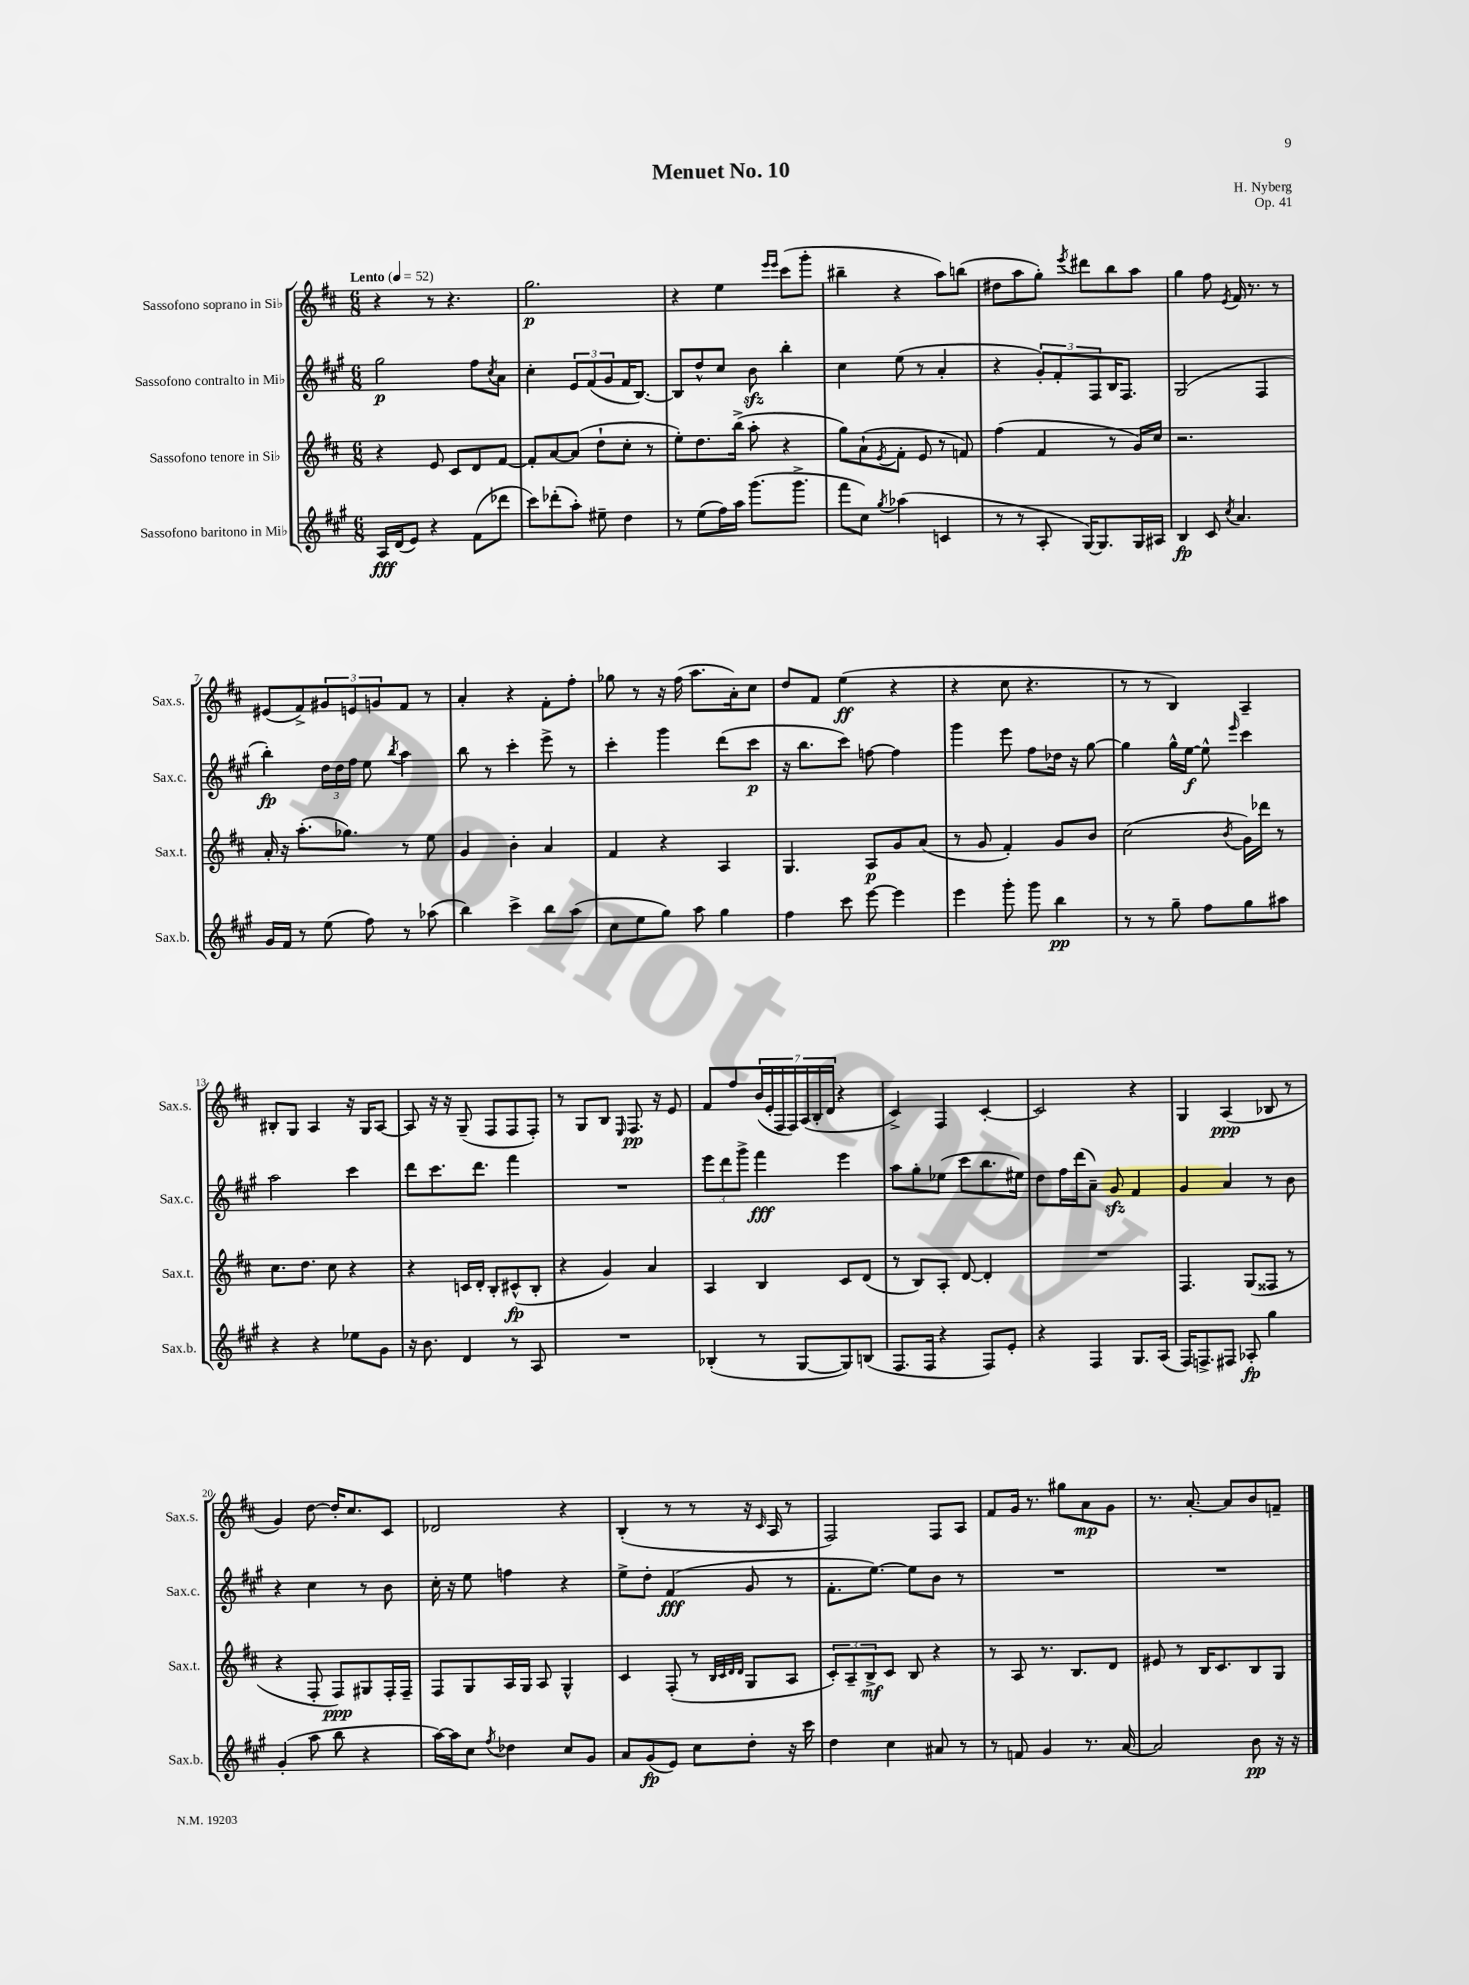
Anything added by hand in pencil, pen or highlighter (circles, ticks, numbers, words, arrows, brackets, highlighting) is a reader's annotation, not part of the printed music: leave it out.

**kern	**kern	**kern	**kern
*staff4	*staff3	*staff2	*staff1
*clefG2	*clefG2	*clefG2	*clefG2
*k[f#c#g#]	*k[f#c#]	*k[f#c#g#]	*k[f#c#]
*M6/8	*M6/8	*M6/8	*M6/8
*MM52	*MM52	*MM52	*MM52
16A	4r	2gg#	4r
(16d	.	.	.
8e)	.	.	.
4r	8e	.	8r
.	8c#	.	4.r
(8f#	8d	8ff#	.
.	.	8qcc#	.
8ddd-	[8f#	8a	.
=	=	=	=
8ccc#)	8f#']	4cc#'	2.gg
(8ddd-'	[8a	.	.
8aa')	(8a]	12e	.
.	.	(12f#	.
8ee#~	8dd`	.	.
.	.	12g#	.
4dd	8cc#'	16f#	.
.	.	[8.B)	.
.	8r	.	.
=	=	=	=
8r	8ee')	8B]	4r
(8ee	8.dd	8dd^^	.
16ff#)	.	8cc#	4ee
16aa	(16bb^	.	.
(8.ggg#	8aa'	8b	.
.	.	.	16qqeee
.	.	.	16qqeee
.	4r	4bb'	(8ccc#
8.ggg#^	.	.	.
.	.	.	8ggg'
=	=	=	=
8fff#	8gg)	4cc#	4bb#~
8cc#)	(8a`	.	.
8qgg#	8qe	.	.
(4aa-	8f#'	(8ee	4r
.	8e	8r	.
4c	8r	4a'	8aa)
.	8f)	.	(8bb
=	=	=	=
8r	(4ff#	4r	8dd#
8r	.	.	8aa
8A'	4f#	12g#')	8gg')
.	.	12f#'	.
.	.	.	8qeee
[16G#)	.	.	8ddd#
.	.	12F#	.
8.G#]	.	.	.
.	8r	16B	8bb
.	.	8.F#	.
16G#	16g)	.	8aa
16A#	16cc#	.	.
=	=	=	=
4B	2.r	(2G#	4gg
8c#	.	.	8ff#
8qcc#	.	.	8qe
4.a	.	.	16f#
.	.	.	8.r
.	.	4F#	.
.	.	.	8r
=	=	=	=
16g#	16a'	4bb')	(8e#
16f#	16r	.	.
8r	(8.aa'	.	8f#^)
(8ee	.	24dd	12g#
.	.	24dd	.
.	8.gg-)	.	.
.	.	24ff#	12e
8ff#)	.	8ee	.
.	.	.	12g
.	.	8qbb	.
8r	8r	4aa	8f#
(8aa-	8ee	.	8r
=	=	=	=
4bb)	4g	8bb	4a'
.	.	8r	.
4ccc#^	4b'	4ccc#'	4r
8bb	4a	8eee^	8f#'
(8aa	.	8r	8ff#'
=	=	=	=
8cc#	4f#	4ccc#'	8gg-
8ee	.	.	8r
8gg#)	4r	4ggg#	16r
.	.	.	(16ff#
8aa	.	.	8.aa
4gg#	4A	(8ddd	.
.	.	.	16a')
.	.	8ccc#	8cc#
=	=	=	=
4ff#	4.G	16r	8dd
.	.	8.bb	.
.	.	.	8f#
8ccc#	.	8ccc#)	(4ee
[8eee	8A	[8ff	.
4eee]	8g	4ff]	4r
.	(8a	.	.
=	=	=	=
4eee	8r	4ggg#	4r
.	8g	.	.
8ggg#'	4f#')	8eee	8cc#
8ggg#	.	8ff#	4.r
4bb	8g	16dd-	.
.	.	16r	.
.	8b	[8gg#	.
=	=	=	=
8r	(2cc#	4gg#]	8r
8r	.	.	8r
8gg#~	.	16gg#^^	4B)
.	.	[16ee	.
8ff#	.	8ee^^]	.
.	8qb	16qqeee	.
8gg#	16g)	4ccc#	4A~
.	16ddd-	.	.
8aa#	8r	.	.
=	=	=	=
4r	8.cc#	2aa	8B#'
.	.	.	8G
.	8.dd	.	.
4r	.	.	4A
.	8cc#	.	.
8ee-	4r	4ccc#	16r
.	.	.	16G
8g#	.	.	[8A
=	=	=	=
16r	4r	8ddd	8A]
8.b	.	.	.
.	.	8.ccc#	16r
.	.	.	16r
4d	16c	.	(8G~
.	16d'	8.ddd	.
.	8B'	.	8F#
8r	(8c#^^	4fff#	8F#
8A	8B'	.	8F#')
=	=	=	=
2.r	4r	2.r	8r
.	.	.	8G
.	4g)	.	8B
.	.	.	16qqE
.	.	.	8.F#
.	4a	.	.
.	.	.	16r
.	.	.	8e
=	=	=	=
(4B-'	4A	12eee	8f#
.	.	12ddd	.
.	.	.	8ff#
.	.	12ggg#^	.
8r	4B	4fff#	(28b
.	.	.	28e'
.	.	.	28F#
.	.	.	28F#)
[8G#	.	.	.
.	.	.	(28A
.	.	.	28B'
.	.	.	28d
8G#])	8c#	4eee	4r
(8B	(8d	.	.
=	=	=	=
8.F#	8r	8aa	4c#^)
.	8B)	8gg#'	.
16F#	.	.	.
4r	8A'	(8ee-	4F#
.	[8d	8ccc#	.
8F#)	4d']	8.bb	[4c#'
8e'	.	.	.
.	.	16ee#)	.
=	=	=	=
4r	2.r	8dd	2c#]
.	.	16ff#	.
.	.	(16ddd	.
4F#	.	8a~)	.
.	.	8g#	.
8.G#	.	4f#	4r
(16A	.	.	.
=	=	=	=
16F#)	4.F#	4g#	4G
8.F^	.	.	.
8F#	.	4a	(4A
8A-'	(8G	.	.
4gg#	8F##	8r	8B-
.	8r	8b	8r
=	=	=	=
(4g#'	4r	4r	4g)
8aa	8F#'	4cc#	[8dd
8bb	8F#)	.	16dd']
.	.	.	8.cc#
4r	8G#	8r	.
.	16F#'	8b	8c#
.	16F#~	.	.
=	=	=	=
[16aa)	8F#	16cc#'	2d-
16aa]	.	16r	.
8cc#	8G	8ee	.
8qff#	.	.	.
4dd-	16A	4ff	.
.	16G	.	.
.	8A	.	.
8cc#	4G^^	4r	4r
8g#	.	.	.
=	=	=	=
8a	4c#	8ee^	(4B'
(8g#	.	8dd'	.
8e)	(8F#'	(4f#	8r
8cc#	8r	.	8r
.	32qqB	.	.
.	32qqc#	.	.
.	32qqd	.	.
.	32qqd	.	.
8dd'	8G	8g#	16r
.	.	.	16qqc#
.	.	.	16A
16r	8A	8r	8r
16ccc#	.	.	.
=	=	=	=
4dd	12c#')	8.f#'	2F#)
.	12A~	.	.
.	12B^	.	.
.	.	[8.ee)	.
4cc#	8c#	.	.
.	8B	8ee]	.
8a#	4r	8b	8F#
8r	.	8r	8A
=	=	=	=
8r	8r	2.r	8f#
8f	8A	.	16g
.	.	.	8.r
4g#	8.r	.	.
.	.	.	8gg#
.	8.B	.	.
8.r	.	.	8a
.	8d	.	8g
[16a	.	.	.
=	=	=	=
2a]	8e#	2.r	8.r
.	8r	.	.
.	.	.	[8.a'
.	16B	.	.
.	8.c#	.	.
.	.	.	8a]
8b	8B	.	8b
16r	8G	.	8f~
16r	.	.	.
==	==	==	==
*-	*-	*-	*-
